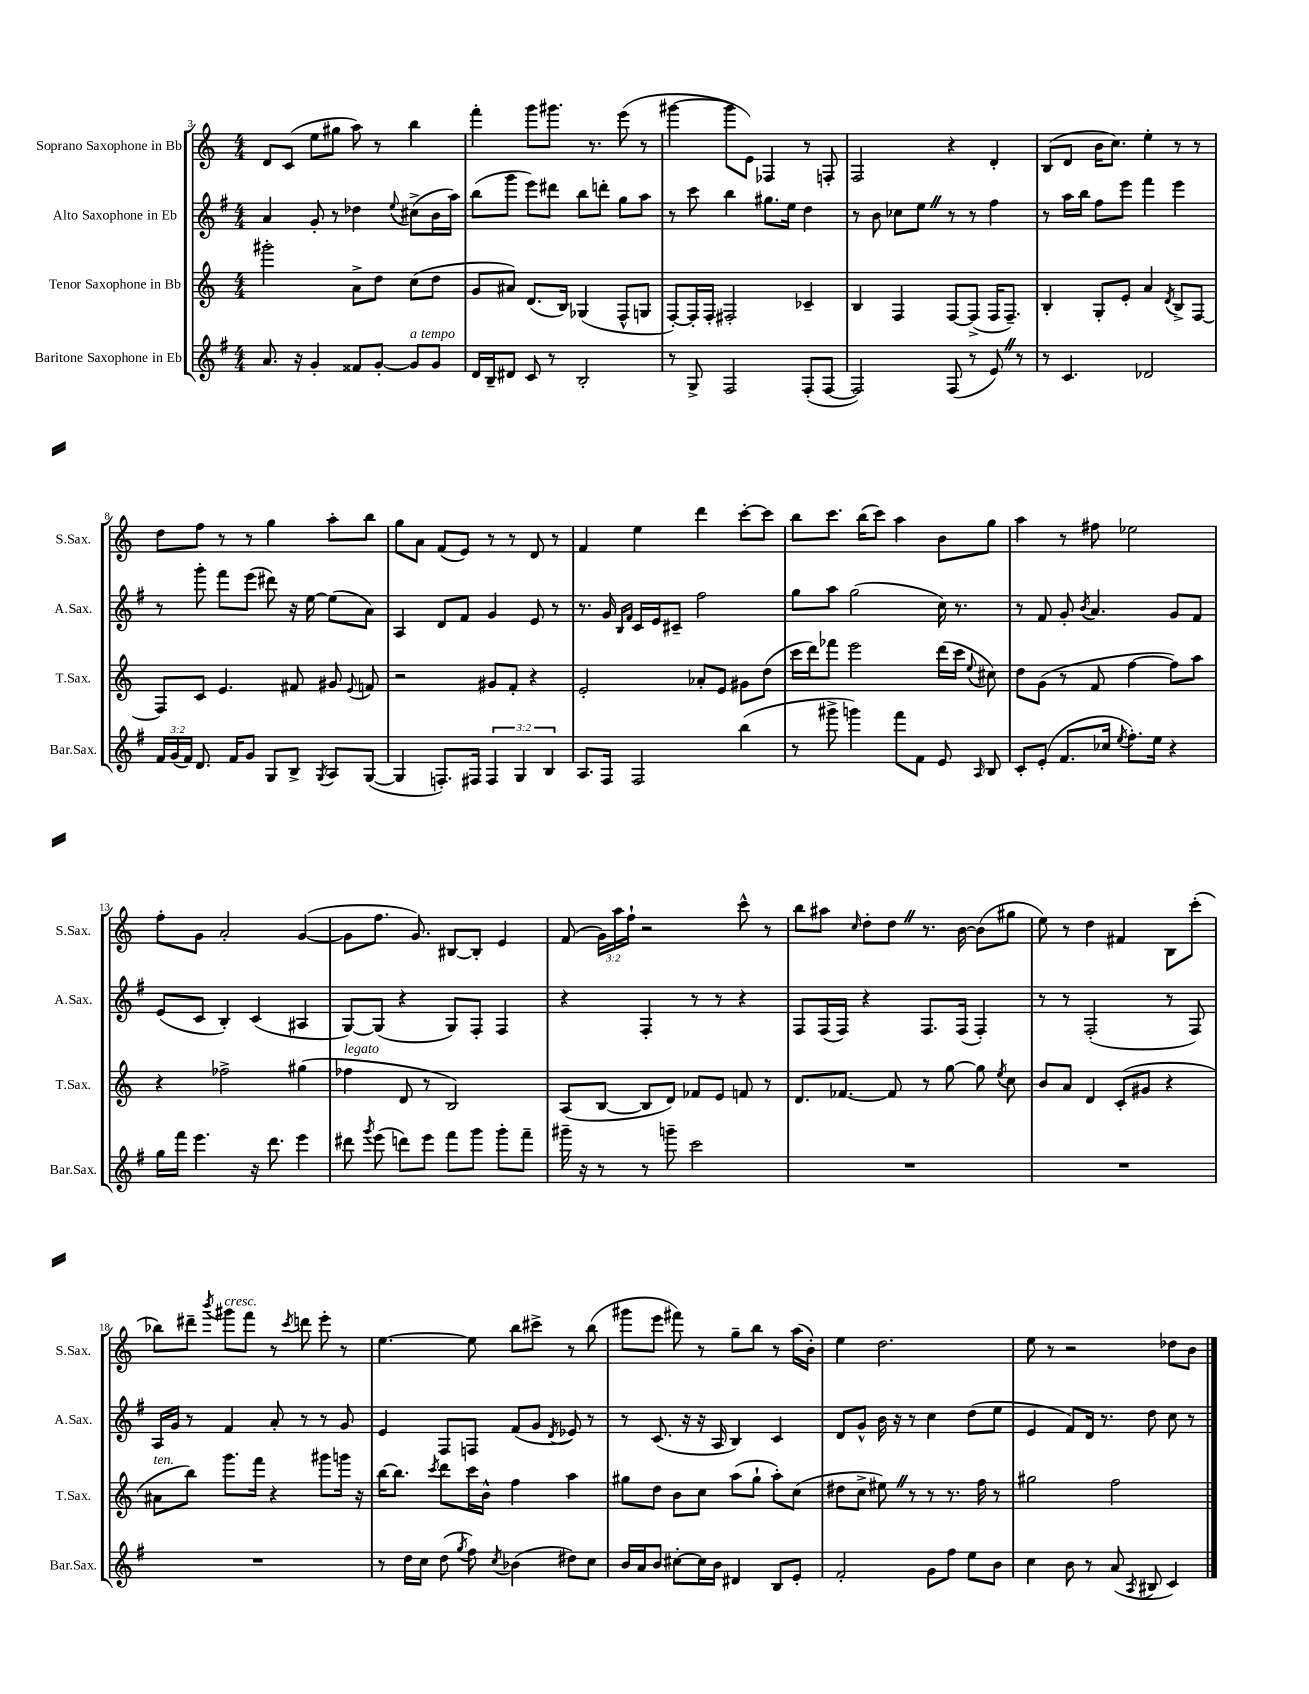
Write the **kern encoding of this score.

**kern	**kern	**kern	**kern
*staff4	*staff3	*staff2	*staff1
*clefG2	*clefG2	*clefG2	*clefG2
*k[f#]	*k[]	*k[f#]	*k[]
*M4/4	*M4/4	*M4/4	*M4/4
8.a/	2ggg#'\	4a/	8d/L
.	.	.	(8c/J
16r	.	.	.
4g'/	.	8g'/	8ee\L
.	.	8r	8gg#\J
8f##/L	8a^\L	4dd-\	8aa\)
[8g'/J	8dd\J	.	8r
.	.	8qqee/	.
8g/]L	(8cc\L	(8cc#^\L	4bb\
8g/J	8dd\J	16b\L	.
.	.	16aa\JJ)	.
=	=	=	=
16d/LL	8g/L	(8bb\L	4fff'\
16B~/J	.	.	.
8d#/J	8a#/J)	8ggg\J	.
8c/	(8.d/L	8eee\L)	8ggg\L
8r	.	8ddd#\J	8.ggg#\J
.	16B/Jk)	.	.
2B'/	(4G-/	8bb\L	.
.	.	.	8.r
.	.	8ddd'\J	.
.	8F^^/L	8gg\L	(8eee\
.	8G/J	8aa\J	8r
=	=	=	=
8r	[8F'/L)	8r	[4ggg#\
8G^/	16F'/]L	8ccc\	.
.	16F'/JJ	.	.
2F#/	2F#'/	4bb\	8ggg#\]L
.	.	.	8e\J)
.	.	8.gg#\L	4F-/
.	.	16ee\Jk	.
(8F#'/L	4c-~/	4dd\	8r
[8F#/J	.	.	8F'/
=	=	=	=
2F#/])	4B/	8r	2F/
.	.	8b\	.
.	4F/	8cc-\L	.
.	.	8ee\J	.
(8F#/	[8F/L	8r	4r
8r	(8F^/]J	8r	.
8e/)	16F/LK	4ff#\	4d'/
.	8.F~/J)	.	.
8r	.	.	.
=	=	=	=
8r	4B'/	8r	(8B/L
4.c/	.	16aa\LL	8d/J
.	.	16bb\JJ	.
.	8G'/L	8ff#\L	16b\LK
.	.	.	8.cc\J)
.	8e'/J	8eee\J	.
2d-/	4a/	4fff#\	4ee'\
.	8qd/	.	.
.	8B^/L	4eee\	8r
.	[8F/J	.	8r
=	=	=	=
24f#/LL	8F/]L	8r	8dd\L
(24g/	.	.	.
24f#/JJ)	.	.	.
8.d/	8c/J	8ggg'\	8ff\J
.	4.e/	8fff#\L	8r
16f#/LK	.	.	.
8g/J	.	(8eee\J	8r
8G/L	.	8ddd#\)	4gg\
8B^/J	8f#/	16r	.
.	.	[16ee\	.
8qG/	.	.	.
8A/L	8g#/	(8ee\]L	8aa'\L
.	8qqe/	.	.
([8G/J	8f/	8a\J)	8bb\J
=	=	=	=
4G/]	2r	4A/	8gg\L
.	.	.	8a\J
8.F'/L)	.	8d/L	(8f/L
.	.	8f#/J	8e/J)
16F#/Jk	.	.	.
6F#/	8g#/L	4g/	8r
.	8f'/J	.	8r
6G/	.	.	.
.	4r	8e/	8d/
6B/	.	.	.
.	.	8r	8r
=	=	=	=
8.A/L	2e'/	8.r	4f/
16F#/Jk	.	16g/	.
.	.	16qqB/LL	.
.	.	16qqf#/JJ	.
2F#/	.	16c/LL	4ee\
.	.	16e/J	.
.	.	8c#~/J	.
.	8a-'/L	2ff#\	4ddd\
.	8e/J	.	.
(4bb\	8g#\L	.	[8ccc'\L
.	(8dd\J	.	8ccc\]J
=	=	=	=
8r	16ccc\LL	8gg\L	8bb\L
.	16ddd\J)	.	.
8ggg#^\	8fff-\J	8aa\J	8.ccc\J
4ggg\)	2eee\	(2gg\	.
.	.	.	(16bb\LK
.	.	.	8ccc\J)
8fff#\L	.	.	4aa\
8f#\J	.	.	.
8e/	(16ddd\LL	16cc\)	8b\L
.	16ccc\JJ	8.r	.
16qqA/	8qqee/	.	.
8B/	8cc#\)	.	8gg\J
=	=	=	=
8c'/L	8dd\L	8r	4aa\
(8e'/J	(8g\J	8f#/	.
8.f#/L	8r	8g'/	8r
.	.	8qb/	.
.	8f/	4.a/	8ff#\
16cc-/Jk	.	.	.
8qee/	.	.	.
8.ff#'\L)	[4ff\	.	2ee-\
16ee\Jk	.	.	.
4r	8ff\]L)	8g/L	.
.	8aa\J	8f#/J	.
=	=	=	=
16gg\LL	4r	(8e/L	8ff'\L
16fff#\JJ	.	.	.
4.eee\	.	8c/J	8g\J
.	2ff-^\	4B'/)	2a'/
16r	.	(4c/	.
8.ddd\	.	.	.
4eee\	(4gg#\	4A#/	([4g/
=	=	=	=
8ddd#\	4ff-\	[8G/L)	8g\]L
8qggg/	.	.	.
(8eee\	.	(8G/]J	8.ff\J
8ddd\L)	8d/	4r	.
.	.	.	8.g/)
8eee\J	8r	.	.
8fff#\L	2B/)	8G/L)	[8B#/L
8ggg\J	.	8F#'/J	8B#'/]J
8ggg'\L	.	4F#/	4e/
8fff#~\J	.	.	.
=	=	=	=
16ggg#~\	(8A/L	4r	(8f/
16r	.	.	.
8r	[8B/J	.	24g\LL)
.	.	.	24aa\
.	.	.	24ff`\JJ
8r	8B/]L	4F#'/	2r
8ggg~\	8d/J)	.	.
2ccc\	8f-/L	8r	.
.	8e/J	8r	.
.	8f/	4r	8ccc^^\
.	8r	.	8r
=	=	=	=
1r	8.d/L	8F#/L	8bb\L
.	.	(16F#/L	8aa#\J
.	[8.f-/J	16F#/JJ)	.
.	.	.	16qqcc/
.	.	4r	8dd'\L
.	8f-/]	.	8dd\J
.	8r	8.F#/L	8.r
.	[8gg\	.	.
.	.	(16F#/Jk	[16b\
.	8gg\]	4F#'/)	(8b\]L
.	8qee/	.	.
.	8cc\	.	8gg#\J
=	=	=	=
1r	8b/L	8r	8ee\)
.	8a/J	8r	8r
.	4d/	(2F#'/	4dd\
.	(8c'/L	.	4f#/
.	8g#/J	.	.
.	4r	8r	8B\L
.	.	8F#/)	(8ccc'\J
=	=	=	=
1r	8a#\L	16A/LL	8bb-\L)
.	.	16g/JJ	.
.	8bb\J)	8r	8ddd#~\J
.	.	.	8qbbb/
.	8.ggg\L	4f#/	8ggg#\L
.	.	.	8fff\J
.	16fff\Jk	.	.
.	4r	8a'/	8r
.	.	.	8qccc/
.	.	8r	8ddd\
.	8ggg#\L	8r	8eee'\
.	16ggg\Jk	8g/	8r
.	16r	.	.
=	=	=	=
8r	[16bb\LK	4e/	[4.ee\
.	8.bb\]J	.	.
16dd\LL	.	.	.
16cc\JJ	.	.	.
.	8qccc/	.	.
(8dd\	8ddd\L	8F#/L	.
8qgg/	.	.	.
8ff#\)	16ccc\L	8F/J	8ee\]
.	16b^^\JJ	.	.
8qcc/	.	.	.
(4b-\	4ff\	(8f#/L	8bb\L
.	.	8g/J	8ccc#^\J
.	.	8qd/	.
8dd#\L)	4aa\	8e-/)	8r
8cc\J	.	8r	(8bb\
=	=	=	=
16b/LL	8gg#\L	8r	8ggg#\L
16a/J	.	.	.
8b/J	8dd\J	(8.c/	8eee\J
[8cc#'\L	8b\L	.	8fff#\)
.	.	16r	.
16cc#\]L	8cc\J	16r	8r
16b\JJ	.	16A/	.
4d#/	(8aa\L	4B/)	8gg~\L
.	8gg#`\J	.	8bb\J
8B/L	8aa'\L)	4c/	8r
8e'/J	(8cc\J	.	(16aa\LL
.	.	.	16b'\JJ)
=	=	=	=
2f#'/	8dd#\L	8d/L	4ee\
.	8cc^\J	8g^^/J	.
.	8ee#\)	16b\	2.dd\
.	.	16r	.
.	8r	8r	.
8g\L	8r	4cc\	.
8ff#\J	8.r	.	.
8ee\L	.	(8dd\L	.
.	16ff\	.	.
8b\J	8r	8ee\J	.
=	=	=	=
4cc\	2gg#\	4e/	8ee\
.	.	.	8r
8b\	.	8f#/L)	2r
8r	.	16d/Jk	.
.	.	8.r	.
(8a/	2ff\	.	.
8qA/	.	.	.
8B#/	.	8dd\	.
4c/)	.	8cc\	8dd-\L
.	.	8r	8b\J
==	==	==	==
*-	*-	*-	*-
